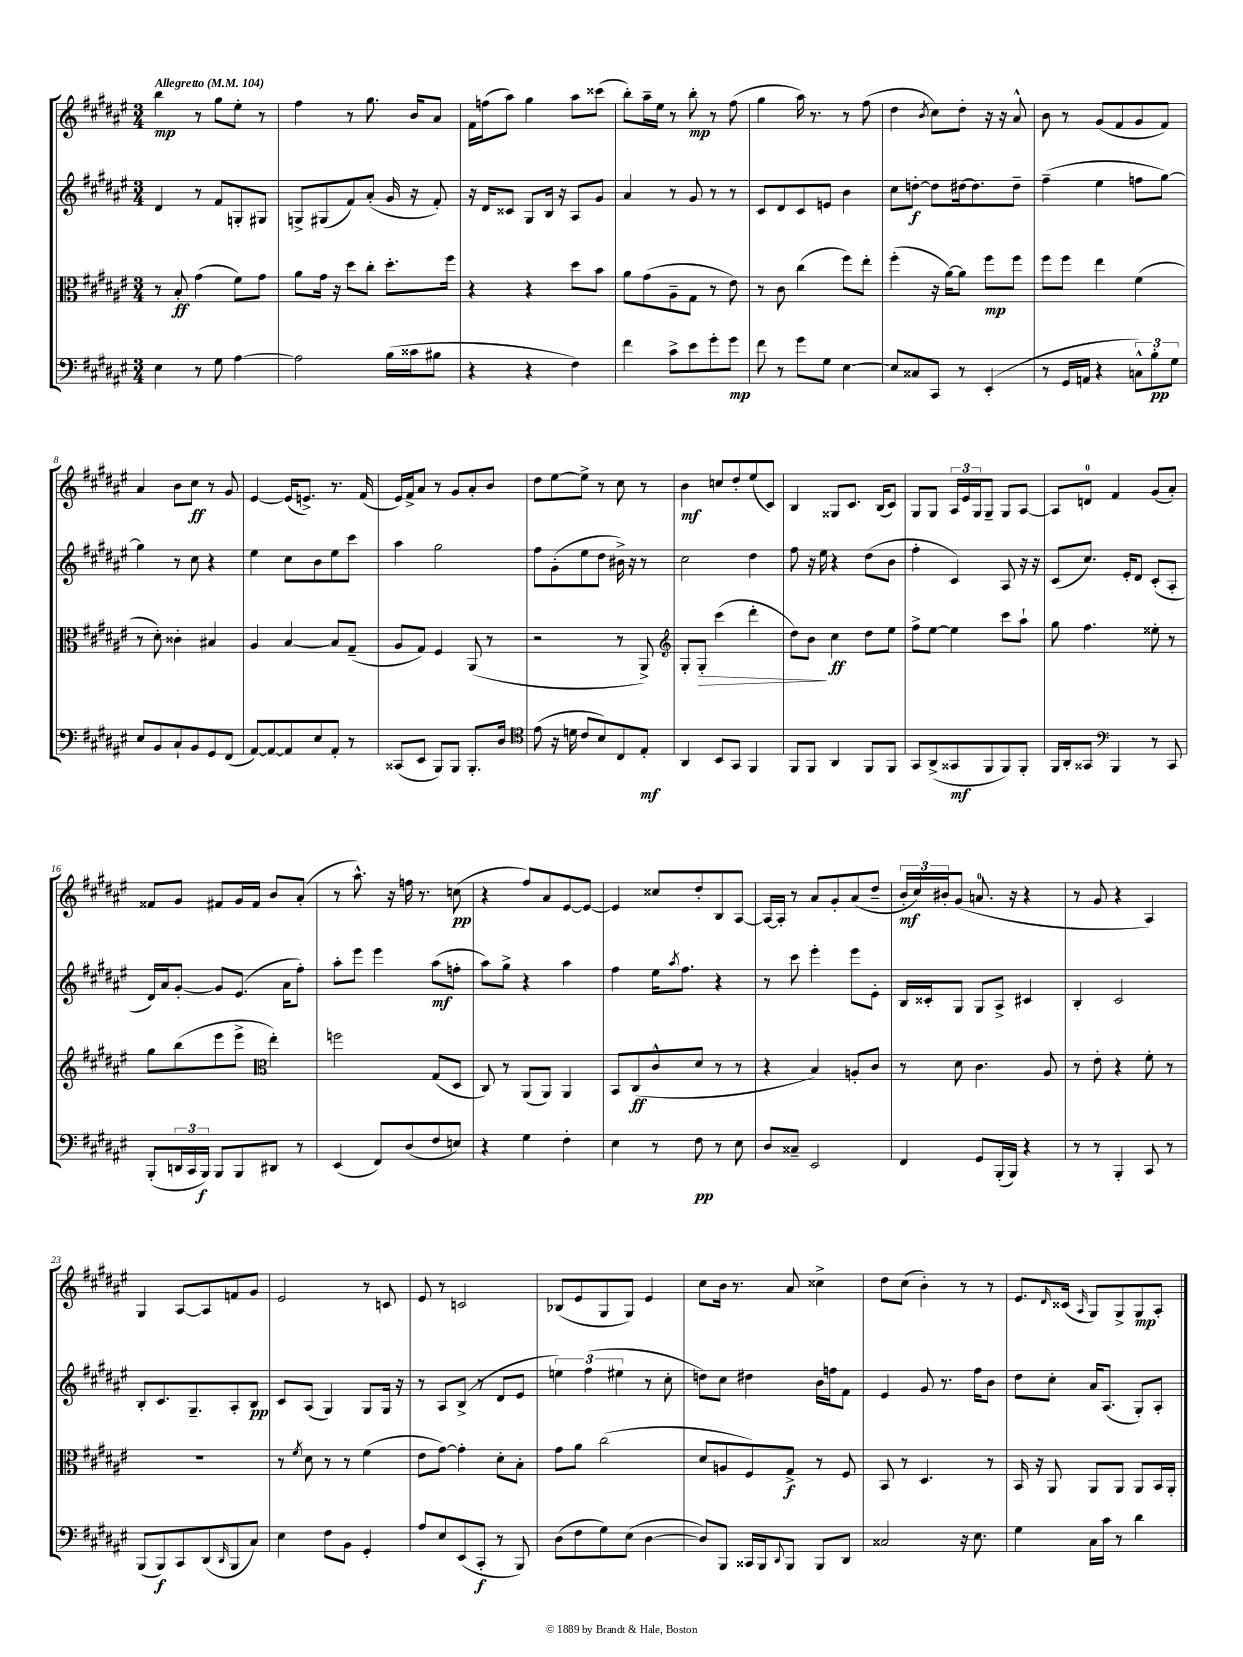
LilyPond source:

<<
\new StaffGroup <<
\new Staff = "s0" {
    \clef treble \key fis \major \numericTimeSignature \time 3/4 \tempo "Allegretto" 4 = 104
    b''4\mp r8 gis''8 eis''8-. r8 |
    fis''4 r8 gis''8. b'16 ais'8 |
    fis'16 f''16( ais''8) gis''4 ais''8 cisis'''8( |
    b''8-.) ais''16-- eis''16 r8 b''8-.\mp r8 fis''8( |
    gis''4 ais''16) r8. r8 fis''8( |
    dis''4 \acciaccatura { b'8 } cis''8) dis''8-. r16 r16 ais'8-^ |
    b'8 r8 gis'8( fis'8 gis'8 fis'8) |
    ais'4 b'8 cis''8\ff r8 gis'8 |
    eis'4~ eis'16( e'8.->) r8. fis'16( |
    eis'16) fis'16-> ais'8 r8 gis'8 ais'8-. b'8 |
    dis''8 eis''8~ eis''8-> r8 cis''8 r8 |
    b'4\mf c''8 dis''8-. eis''8( cis'8) |
    b4 gisis8 cis'8. b16( cis'8) |
    gis8 gis8 \tuplet 3/2 { ais16 eis'16 gis16 } gis8-- gis8 ais8~ |
    ais8 d'8-0 fis'4 gis'8( ais'8-.) |
    fisis'8 gis'8 fis'8 gis'16 fis'16 b'8 ais'8-.( |
    r8 ais''8.-^) r16 f''16 r8. c''8\pp( |
    r4 fis''8) ais'8 eis'8~ eis'8~ |
    eis'4 cisis''8 dis''8-. b8 ais8~ |
    ais16~ ais16-. r8 ais'8 gis'8-. ais'8( dis''8-- |
    \tuplet 3/2 { b'16-.\mf cis''16) bis'16-. } gis'8( a'8.-0 r16 r4 |
    r8 gis'8 r4 ais4) |
    gis4 ais8~ ais8 f'8 gis'8 |
    eis'2 r8 c'8 |
    eis'8 r8 c'2 |
    bes8( eis'8 gis8 gis8) eis'4 |
    cis''8 b'16 r8. ais'8 cisis''4-> |
    dis''8 cis''8( b'4-.) r8 r8 |
    eis'8. \grace { dis'16 } cisis'16( \grace { ais16 } gis8) gis8-> gis8\mp ais8-. \bar "|." |
}
\new Staff = "s1" {
    \clef treble \key fis \major \numericTimeSignature \time 3/4
    dis'4 r8 fis'8 g8-. gis8 |
    g8-> gis8( fis'8) ais'8-.( gis'16 r16 fis'8-.) |
    r16 dis'16 cisis'8 gis8 b16 r16 ais8 gis'8 |
    ais'4 r8 gis'8 r8 r8 |
    cis'8 dis'8 cis'8 e'8 b'4 |
    cis''8 d''8~-.\f d''8 dis''16~ dis''8. dis''8-- |
    fis''4--( eis''4 f''8 gis''8~) |
    gis''4 r8 cis''8 r4 |
    eis''4 cis''8 b'8 eis''8 cis'''8 |
    ais''4 gis''2 |
    fis''8 gis'8-.( eis''8 dis''8 bis'16->) r16 r8 |
    cis''2 dis''4 |
    fis''8 r16 eis''16 r4 dis''8( b'8 |
    fis''4-. cis'4) ais8 r16 r16 |
    cis'8( cis''8.) eis'16-. dis'8 cis'8-.( ais8-. |
    dis'16) ais'16 gis'8~-. gis'8 eis'8.( ais'16 fis''8-.) |
    ais''8-. eis'''8 eis'''4 ais''8\mf( f''8-. |
    ais''8) gis''8-> r4 ais''4 |
    fis''4 eis''16 \acciaccatura { ais''8 } fis''8. r4 |
    r8 cis'''8 eis'''4-. eis'''8 eis'8-. |
    b16 cisis'16-. gis8 gis8 ais8-> cis'4 |
    b4-. cis'2 |
    b8-. cis'8. gis8.-- ais8-. b8\pp |
    cis'8 ais8( gis4) gis8 gis16 r16 |
    r8 ais8 b8->( r8 dis'8 eis'8 |
    \tuplet 3/2 { e''4) fis''4( eis''4 } r8 cis''8-. |
    d''8) cis''8 dis''4 b'16 f''16 fis'8 |
    eis'4 gis'8 r8. fis''16 b'8 |
    dis''8 cis''8-. ais'16 ais8.( gis8-.) ais8-. \bar "|." |
}
\new Staff = "s2" {
    \clef alto \key fis \major \numericTimeSignature \time 3/4
    r8 b8-.\ff gis'4( fis'8) gis'8 |
    ais'8 gis'16 r16 dis''8 cis''8-. dis''8.-. fis''16 |
    r4 r4 dis''8 b'8 |
    ais'8 gis'8( ais8-- gis8 r8 eis'8) |
    r8 cis'8 cis''4( fis''8) eis''8-. |
    fis''4-.( r16 ais'16~) ais'8 fis''8\mp fis''8 |
    fis''8 fis''8 eis''4 fis'4( |
    r8 dis'8-.) cisis'4-. bis4 |
    ais4 b4~ b8 gis8--( |
    ais8 gis8) fis4 ais,8( r8 |
    r2 r8 ais,8->) |
    \clef treble gis8-. gis8-.\> cis'''4( dis'''4-. |
    dis''8) b'8\! cis''4\ff dis''8 eis''8 |
    fis''8-> eis''8~ eis''4 cis'''8 ais''8-! |
    gis''8 fis''4. eisis''8-. r8 |
    gis''8 b''8( eis'''8 eis'''8-> \clef alto eis''4-.) |
    f''2 gis8( dis8 |
    cis8) r8 ais,8( ais,8) ais,4 |
    b,8 cis8\ff( cis'8-^ dis'8 r8 r8 |
    r4 b4) a8-. cis'8 |
    r8 dis'8 cis'4. ais8 |
    r8 eis'8-. r4 fis'8-. r8 |
    R2. |
    r8 \acciaccatura { fis'8 } dis'8 r8 r8 fis'4( |
    eis'8 gis'8~) gis'4-. dis'8-. b8-. |
    gis'8 ais'8 cis''2( |
    dis'8 a8 fis8) gis8->\f r8 fis8 |
    b,8 r8 dis4. r8 |
    b,16 r16 ais,8 ais,8 ais,8 ais,8 b,16 ais,16-. \bar "|." |
}
\new Staff = "s3" {
    \clef bass \key fis \major \numericTimeSignature \time 3/4
    eis4 r8 gis8 ais4~ |
    ais2 b16( cisis'16 bis8 |
    r4 r4 fis4) |
    fis'4 cis'8-> eis'8 gis'8-. gis'8\mp |
    fis'8 r8 gis'8 gis8 eis4~ |
    eis8 cisis8 cis,8 r8 eis,4-.( |
    r8 gis,16 a,16 r4 \tuplet 3/2 { c8-^) b8-.\pp gis8 } |
    eis8 b,8 cis8-! b,8 gis,8 fis,8( |
    ais,8~) ais,8~ ais,8 eis8 ais,8-. r8 |
    cisis,8( eis,8 b,,8) b,,8 b,,8.-. dis16 |
    \clef tenor eis'8( r16 d'16 cis'8 b8) cis8 eis8-.\mf |
    ais,4 b,8 gis,8 fis,4 |
    fis,8 fis,8 ais,4 fis,8 fis,8 |
    gis,8 ais,8->( gisis,8\mf fis,8 fis,8) fis,8-. |
    fis,16 ais,16-. gisis,8 \clef bass b,,4 r8 cis,8 |
    b,,8-.( \tuplet 3/2 { d,16 cis,16 b,,16\f) } b,,8 b,,8 dis,8 r8 |
    eis,4( fis,8) dis8( fis8 e8) |
    r4 gis4 fis4-. |
    eis4 r8 fis8\pp r8 eis8 |
    dis8 cisis8-- eis,2 |
    fis,4 gis,8 b,,16-.( b,,16) r4 |
    r8 r8 b,,4-. cis,8 r8 |
    b,,8( b,,8\f) cis,8 dis,8( \grace { dis,16 } b,,8 cis8) |
    eis4 fis8 b,8 gis,4-. |
    ais8 eis8 eis,8( cis,8-.\f r8 b,,8) |
    dis8( fis8 gis8) eis8( dis4~ |
    dis8) b,,8 cisis,16 b,,16 \appoggiatura { dis,8 } b,,8 b,,8 dis,8 |
    cisis2 r16 eis8. |
    gis4 cis16 cis'16 r8 dis'4 \bar "|." |
}
>>
>>
